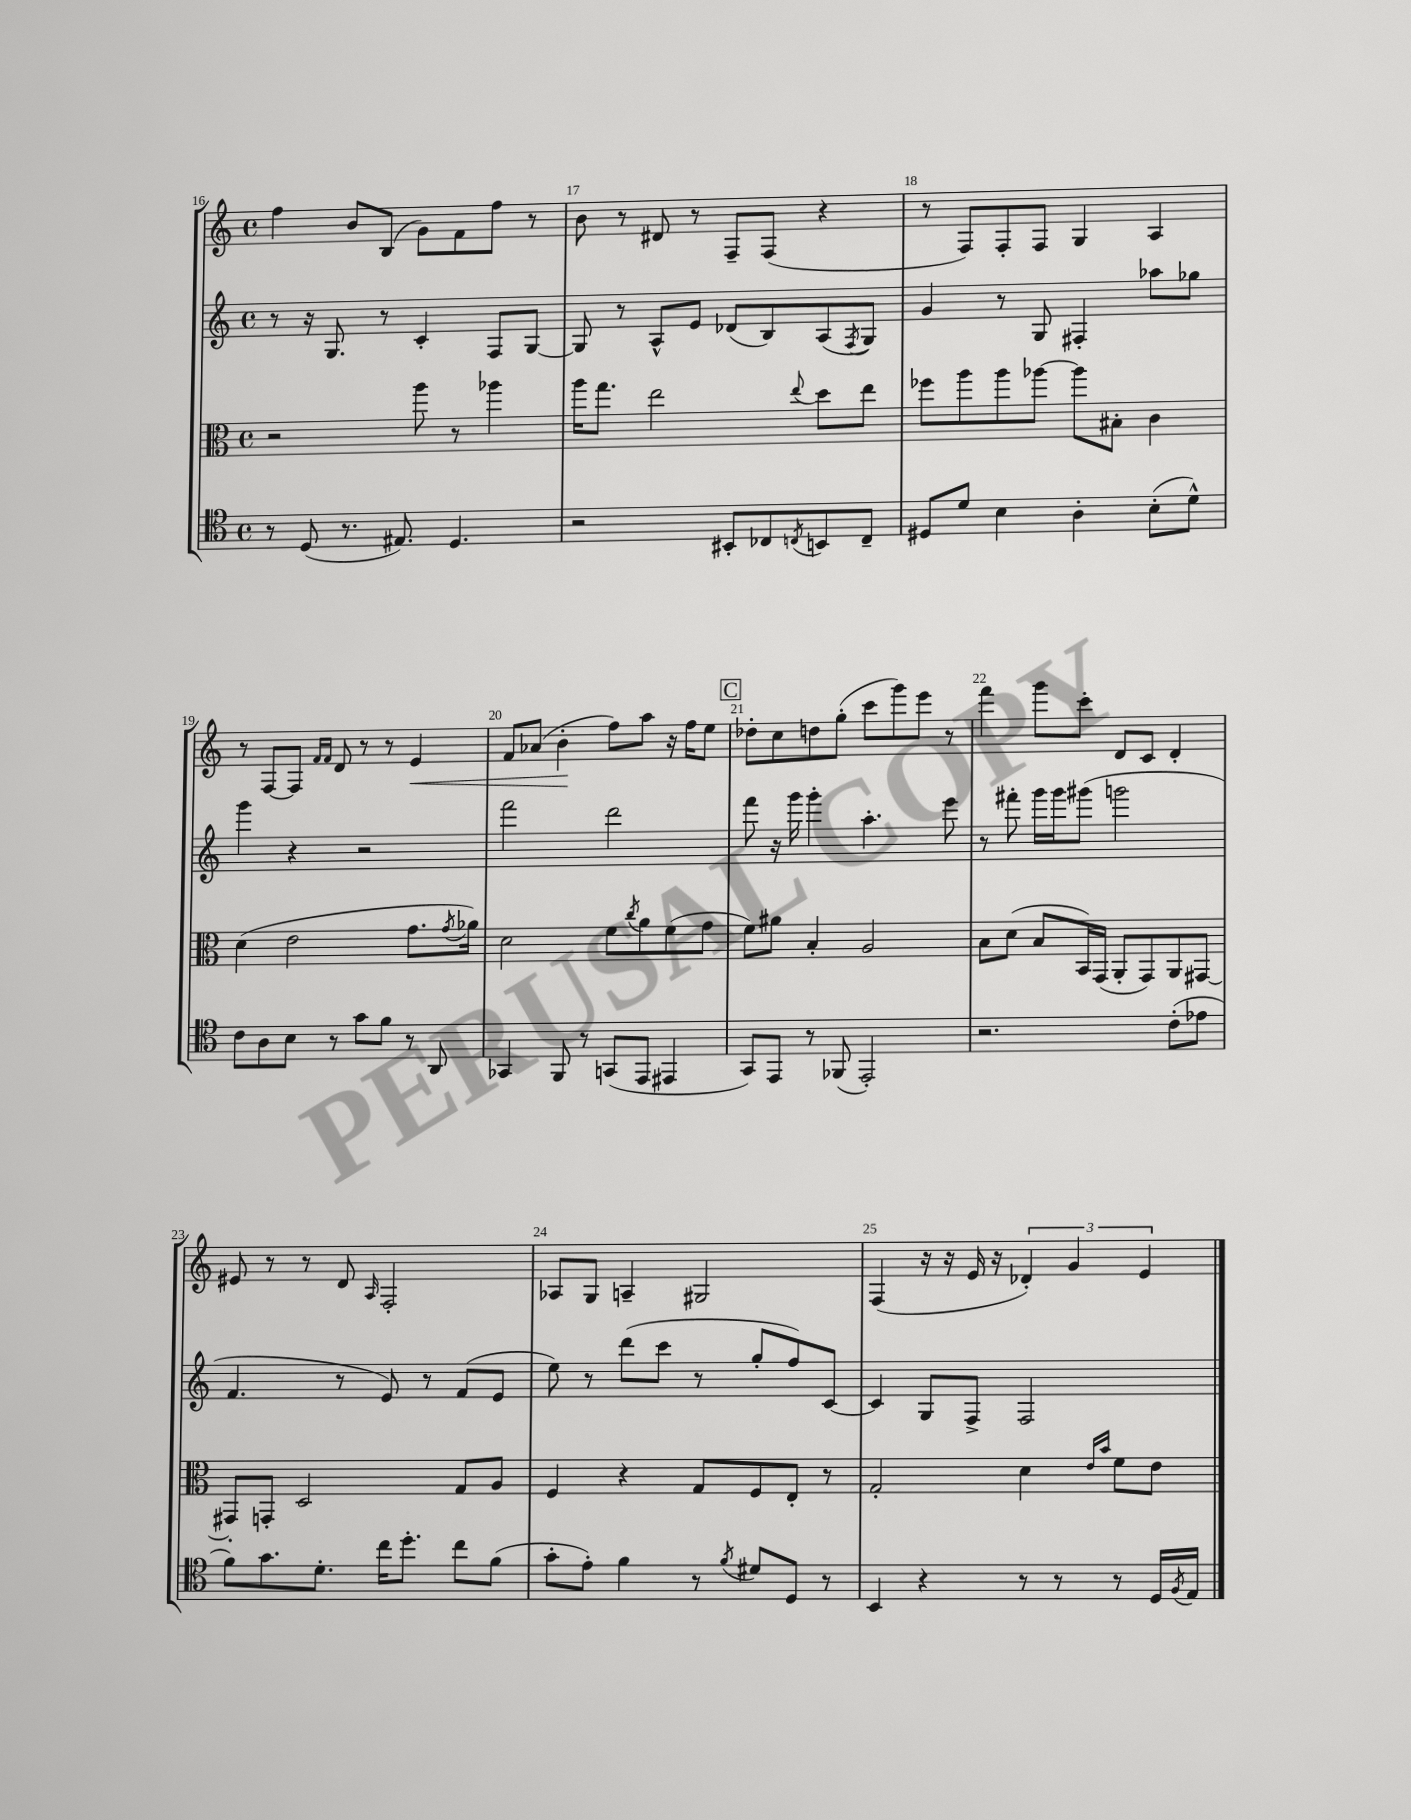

**kern	**kern	**kern	**kern
*staff4	*staff3	*staff2	*staff1
*clefC4	*clefC3	*clefG2	*clefG2
*k[]	*k[]	*k[]	*k[]
*M4/4	*M4/4	*M4/4	*M4/4
*met(c)	*met(c)	*met(c)	*met(c)
8r	2r	8r	4ff\
(8D/	.	16r	.
.	.	8.G/	.
8.r	.	.	8b/L
.	.	8r	(8B/J
8.E#/)	.	.	.
.	8aa\	4c'/	8g\L)
4.D/	8r	.	8f\
.	4aa-\	8F/L	8ff\J
.	.	[8G/J	8r
=	=	=	=
2r	16aa\LK	8G/]	8b\
.	8.gg\J	.	.
.	.	8r	8r
.	2ee\	8A^^/L	8d#/
.	.	8e/J	8r
8BB#'/L	.	(8d-/L	8F~/L
8C-/	.	8B/)	(8F/J
8qC/	8qqee/	.	.
8BB/	8dd\L	(8A/	4r
.	.	8qF/	.
8C~/J	8ee\J	8G/J)	.
=	=	=	=
8D#/L	8ff-\L	4g/	8r
8d/J	8aa\	.	8F/L)
4B\	8aa\	8r	8F'/
.	[8aa-\J	8G/	8F/J
4A'\	8aa-\]L	4F#'/	4G/
.	8B#'\J	.	.
(8B'\L	4c\	8aa-\L	4A/
8d^^\J)	.	8gg-\J	.
=	=	=	=
8c\L	(4d\	4ggg\	8r
8A\	.	.	[8F/L
8B\J	2e\	4r	8F/]J
.	.	.	16qqf/LL
.	.	.	16qqf/JJ
8r	.	.	8d/
8g\L	.	2r	8r
8f\J	.	.	8r
8r	8.g\L	.	4e/
8AA/	.	.	.
.	8qg/	.	.
.	16a-\Jk)	.	.
=	=	=	=
4GG-/	2d\	2fff\	8f/L
.	.	.	(8a-/J
8FF/	.	.	4b'\
8r	.	.	.
(8GG/L	8f\L	2ddd\	8ff\L)
.	8qcc/	.	.
8EE/J	8a\	.	8aa\J
4EE#/	(8f\	.	16r
.	.	.	16ff\LK
.	8g\J	.	8ee\J
=	=	=	=
8GG/L)	8f\L)	8fff\	8dd-'\L
8EE/J	8a#\J	16r	8cc\
.	.	16ggg\	.
8r	4B'/	4ggg'\	8dd\
(8FF-/	.	.	(8gg'\J
2EE'/)	2A/	4.aa'\	8ccc\L
.	.	.	8ggg\)
.	.	.	8eee\J
.	.	8eee\	8r
=	=	=	=
2.r	8B\L	8r	4fff\
.	(8d\J	8fff#'\	.
.	8B/L	16ggg\LL	8ggg\L
.	.	16ggg\J	.
.	16BB/L)	(8ggg#\J	8ccc'\J
.	(16GG/JJ	.	.
.	8AA'/L	2ggg\	8d/L
.	8GG/)	.	8c/J
(8c'\L	8AA/	.	4d'/
8e-\J	[8GG#/J	.	.
=	=	=	=
8f\L)	8GG#'/]L	4.f/	8e#/
8.g\	8GG'/J	.	8r
.	2D/	.	8r
8.d'\J	.	.	.
.	.	8r	8d/
.	.	.	16qqA/
16cc\LK	.	8e/)	2F'/
8.dd'\J	.	.	.
.	.	8r	.
8cc\L	8G/L	(8f/L	.
(8f\J	8A/J	8e/J	.
=	=	=	=
8g'\L	4F/	8ee\)	8A-/L
8e'\J)	.	8r	8G/J
4f\	4r	(8ddd\L	4A~/
.	.	8ccc\J	.
8r	8G/L	8r	2G#/
8qf/	.	.	.
8d#/L	8F/	8gg'/L	.
8D/J	8E'/J	8ff/)	.
8r	8r	[8c/J	.
=	=	=	=
4BB/	2G'/	4c/]	(4F/
4r	.	8G/L	16r
.	.	.	16r
.	.	8F^/J	16e/
.	.	.	16r
8r	4d\	2F/	6d-'/)
8r	.	.	.
.	.	.	6g/
.	16qqe/LL	.	.
.	16qqb/JJ	.	.
8r	8f\L	.	.
.	.	.	6e/
16D/LL	8e\J	.	.
8qF/	.	.	.
16E/JJ	.	.	.
==	==	==	==
*-	*-	*-	*-
